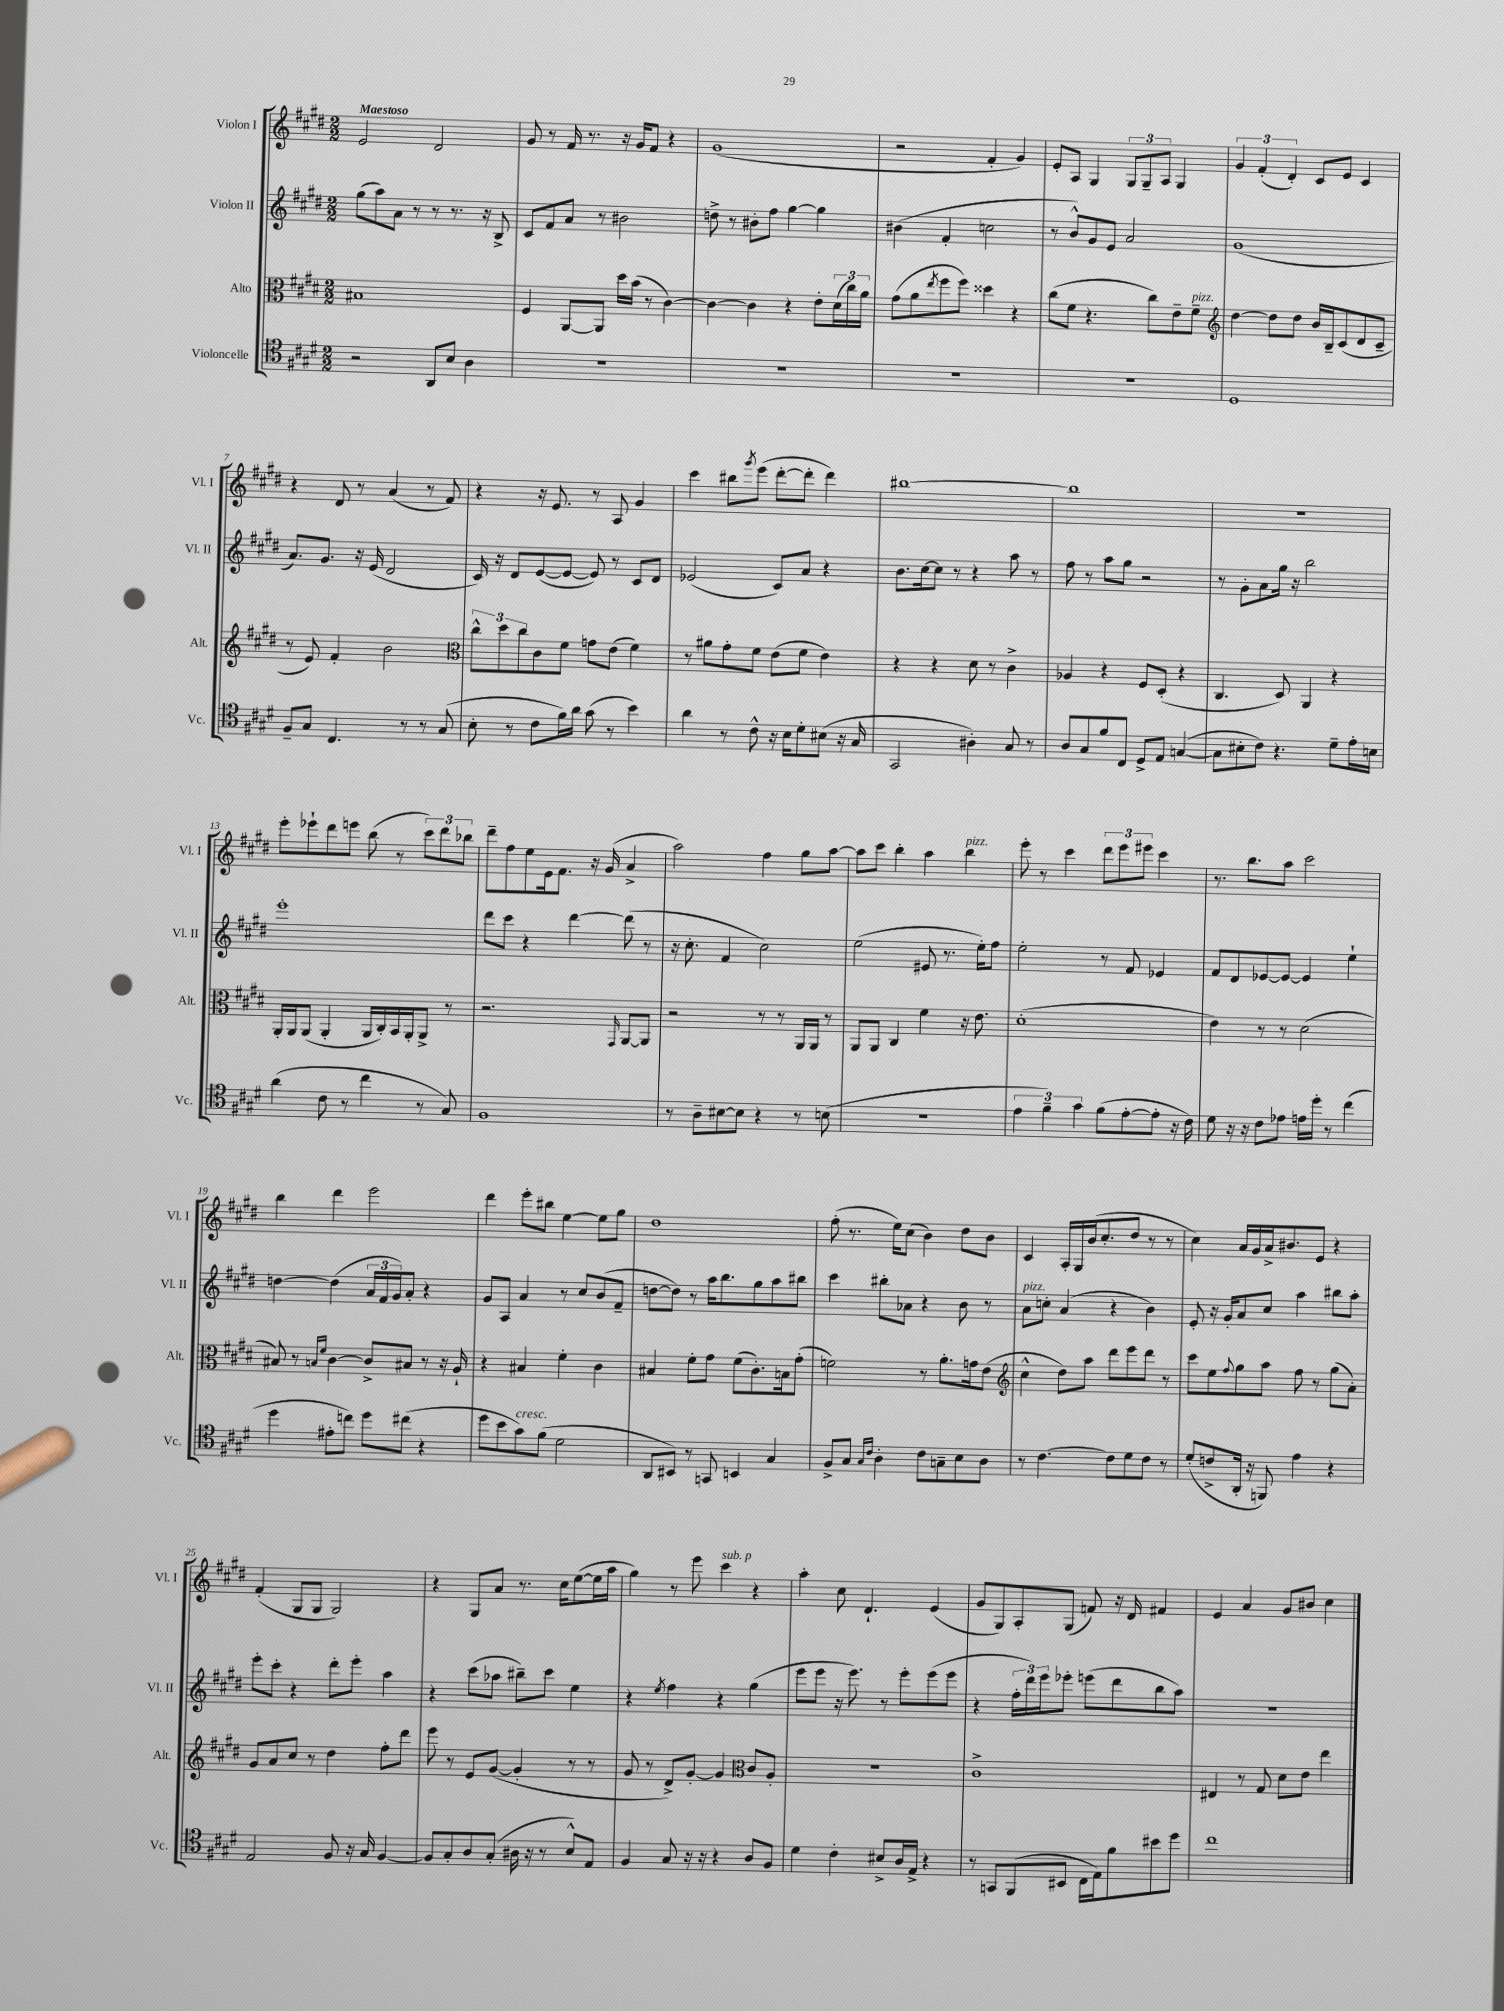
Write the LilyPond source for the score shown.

<<
\new StaffGroup <<
\new Staff = "s0" \with { instrumentName = "Violon I" shortInstrumentName = "Vl. I" } {
    \clef treble \key e \major \numericTimeSignature \time 2/2 \tempo "Maestoso"
    e'2 dis'2 |
    gis'8 r8 fis'16 r8. r16 gis'16 fis'8 r4 |
    gis'1( |
    r2 fis'4-. gis'4) |
    e'8-. a8 gis4 \tuplet 3/2 { gis8 gis8-- a8 } gis4 |
    \tuplet 3/2 { gis'4 fis'4-.( dis'4-.) } cis'8 e'8 cis'4 |
    r4 dis'8 r8 a'4( r8 fis'8) |
    r4 r16 e'8. r8 a8 gis'4 |
    cis'''4 bis''8 \acciaccatura { gis'''8 } e'''8( dis'''8~-. dis'''8-. dis'''4) |
    bis''1~ |
    bis''1 |
    R1 |
    e'''8-. ees'''8-! dis'''8 e'''8 b''8( r8 \tuplet 3/2 { cis'''8) dis'''8 bes''8 } |
    dis'''8-- fis''8 e''8 e'16 fis'8. r16 gis'16( a'4-> |
    a''2) fis''4 gis''8 a''8~ |
    a''8 cis'''8 b''4-. a''4 b''4^\markup { \italic "pizz." } |
    e'''8-. r8 cis'''4 \tuplet 3/2 { dis'''8 e'''8 eis'''8 } cis'''4 |
    r8. b''8. a''8 cis'''2 |
    b''4 dis'''4 e'''2 |
    dis'''4 e'''8-. bis''8 e''4~ e''8 gis''8 |
    dis''1 |
    fis''8-.( r8. e''16) cis''8( b'4) dis''8 b'8 |
    cis'4 a16-. gis16 b'16( cis''8.-. dis''8 r8 r8 |
    cis''4) a'16 gis'16 a'16-> bis'8. e'8 r4 |
    fis'4-.( gis8 gis8 gis2) |
    r4 gis8 a'8 r8. cis''16 e''8~( e''16 a''16 |
    gis''4) r8 e'''8 cis'''4^\markup { \italic "sub. p" } r4 |
    a''4-. cis''8 dis'4.-! e'4( |
    gis'8 gis8) a8-. gis8( f'8) r16 dis'16 fis'4 |
    e'4 a'4 gis'8 bis'8 cis''4 \bar "|." |
}
\new Staff = "s1" \with { instrumentName = "Violon II" shortInstrumentName = "Vl. II" } {
    \clef treble \key e \major \numericTimeSignature \time 2/2
    gis''8( a''8) a'8 r8 r8 r8. r16 b8-> |
    cis'8 fis'8 a'8 r8 bis'2 |
    d''8-> r8 bis'8-. fis''8 gis''4~ gis''4 |
    bis'4( fis'4-. c''2 |
    r8 b'8-^) gis'8 e'8 a'2 |
    gis'1( |
    a'8.) gis'8. r16 e'16( dis'2 |
    cis'16) r16 dis'8 e'8~( e'8~ e'8) r8 cis'8 dis'8 |
    ees'2( cis'8) a'8 r4 |
    b'8. cis''16~ cis''8 r8 r4 a''8 r8 |
    fis''8 r8 a''8 gis''8 r2 |
    r8 gis'8-. a'8 gis''16 r16 b''2 |
    e'''1-. |
    dis'''8 cis'''8 r4 dis'''4~ dis'''8( r8 |
    r16 cis''8.-. fis'4 cis''2) |
    e''2( eis'8 r8. e''16-.) fis''8 |
    e''2-. r8 fis'8 ees'4 |
    fis'8 dis'8 ees'8~ ees'8~ ees'4 e''4-! |
    d''4~ d''4( \tuplet 3/2 { a'16 fis'16 gis'16) } a'8-. r4 |
    gis'8 a8 a'4 r8 cis''8 b'8( fis'8-- |
    d''8~ d''8) r8 a''16 b''8. gis''8 a''8 bis''8 |
    cis'''4 bis''8-. aes'8 r4 b'8 r8 |
    a'8^\markup { \italic "pizz." } c''8-. a'4( r4 b'4) |
    e'8-. r16 gis'16-. a'8 cis''8 a''4 bis''8 a''8-. |
    e'''8-. cis'''8-. r4 dis'''8-. e'''8-. a''4 |
    r4 cis'''8( aes''8 bis''8--) cis'''8 e''4 |
    r4 \acciaccatura { e''8 } fis''4 r4 gis''4( |
    e'''8 e'''8 r16 e'''8.) r8 e'''8-. e'''8( e'''8 |
    r4 \tuplet 3/2 { fis''16-. dis'''16) e'''16 } ees'''8-. e'''8( dis'''8 b''8 a''8) |
    R1 \bar "|." |
}
\new Staff = "s2" \with { instrumentName = "Alto" shortInstrumentName = "Alt." } {
    \clef alto \key e \major \numericTimeSignature \time 2/2
    bis1 |
    fis4 a,8~ a,8 dis''16 b'16( r8 cis'4~) |
    cis'4~ cis'4 r4 e'8-. \tuplet 3/2 { dis'16( cis''16) a'16 } |
    gis'8( a'8 \acciaccatura { e''8 } fis''8 fis''8) disis''4 r4 |
    cis''8( fis'8 r4. cis''8) e'8-- fis'8--^\markup { \italic "pizz." } |
    \clef treble dis''4~ dis''8 dis''8 b'16 b16-- cis'8( dis'8 cis'8-- |
    r8 e'8) fis'4-. b'2 |
    \clef alto \tuplet 3/2 { cis''8-^ dis''8 cis''8 } cis'8 fis'8 g'8 e'8( fis'4) |
    r8 ais'8 gis'8-. fis'8 e'8( fis'8 e'4) |
    r4 r4 dis'8 r8 cis'4-> |
    aes4 r4 fis8 dis8-.( r4 |
    cis4. dis8) a,4 r4 |
    a,16-. a,16 a,8( a,4-. a,16 cis16-.) b,16 a,16-. a,8-> r8 |
    r2. \grace { gis,16 } a,8~ a,8 |
    r2 r8 r8 a,16 a,16 r8 |
    a,8 a,8 cis4 fis'4 r16 e'8. |
    dis'1-.( |
    e'4) r8 r8 dis'2( |
    bis8) r8 \grace { b16 fis'16 } cis'4~ cis'8-> bis8 r8 r16 a16-! |
    r4 bis4 fis'4-. cis'4 |
    bis4 fis'8-. gis'8 fis'8( cis'8.-.) b16 gis'8-.( |
    f'2) r8 a'8.-. g'16 e'8( |
    \clef treble cis''4-^ dis''8) a''8 dis'''8 e'''8 dis'''8 r8 |
    cis'''8 e''8 \appoggiatura { fis''8 } gis''8 a''8 fis''8 r8 gis''8( a'8-.) |
    gis'8 a'8 cis''8 r8 dis''4 fis''8-. dis'''8 |
    e'''8 r8 e'8 gis'8~( gis'4-. r8 r8 |
    gis'8 r8 dis'8->) gis'8~-. gis'4 \clef alto cis'8 a8-. |
    r1 |
    cis'1-> |
    eis4 r8 gis8 dis'8 e'8 e''4 \bar "|." |
}
\new Staff = "s3" \with { instrumentName = "Violoncelle" shortInstrumentName = "Vc." } {
    \clef tenor \key e \major \numericTimeSignature \time 2/2
    r2 a,8 b8 a4 |
    R1 |
    R1 |
    R1 |
    R1 |
    dis1 |
    fis8-- gis8 cis4. r8 r8 gis8( |
    b8-. r8 cis'8 fis'16) a'16 gis'8( r8 b'4) |
    a'4 r8 cis'8-^ r16 b16 dis'8-. bis8( r16 gis16 |
    gis,2 ais4-.) gis8 r8 |
    a8 gis8 fis'8 cis8 dis8-> e8 g4~( |
    g8 bis8-. cis'8) r4. dis'8-- e'16-. b16 |
    a'4( cis'8 r8 cis''4 r8 gis8) |
    fis1 |
    r8 a8-- bis8~ bis8 r4 r8 b8( |
    R1 |
    \tuplet 3/2 { e'4 fis'4--) gis'4 } fis'8( e'8~-. e'8-. r16 cis'16) |
    dis'8 r16 r16 cis'8 ees'8 e'16 dis''16-. r8 cis''4( |
    dis''4 eis'8-. c''8) dis''8 cis''8( r4 |
    dis''8 b'8 gis'8^\markup { \italic "cresc." }) fis'8( dis'2 |
    a,8 bis,8) r8 g,8 b,4 gis4 |
    fis8-> gis8 \grace { gis16 cis'16 } a4-. cis'8 g8-- b8 a8 |
    r8 cis'4.~ cis'8 dis'8 cis'8 r8 |
    dis'8-.( c'8-> a,16-. r16 f,8) e'4 r4 |
    e2 fis8 r16 gis16 fis4~ |
    fis8 gis8-. a8 gis8-.( ais16 r16 r8 b8-^) e8 |
    fis4 gis8 r16 r16 r4 a8 fis8 |
    dis'4 cis'4-. bis8-> a16 e16-> r4 |
    r8 g,8 fis,8( bis,8 cis16 e16) fis'8 bis'8 dis''8 |
    cis''1 \bar "|." |
}
>>
>>
